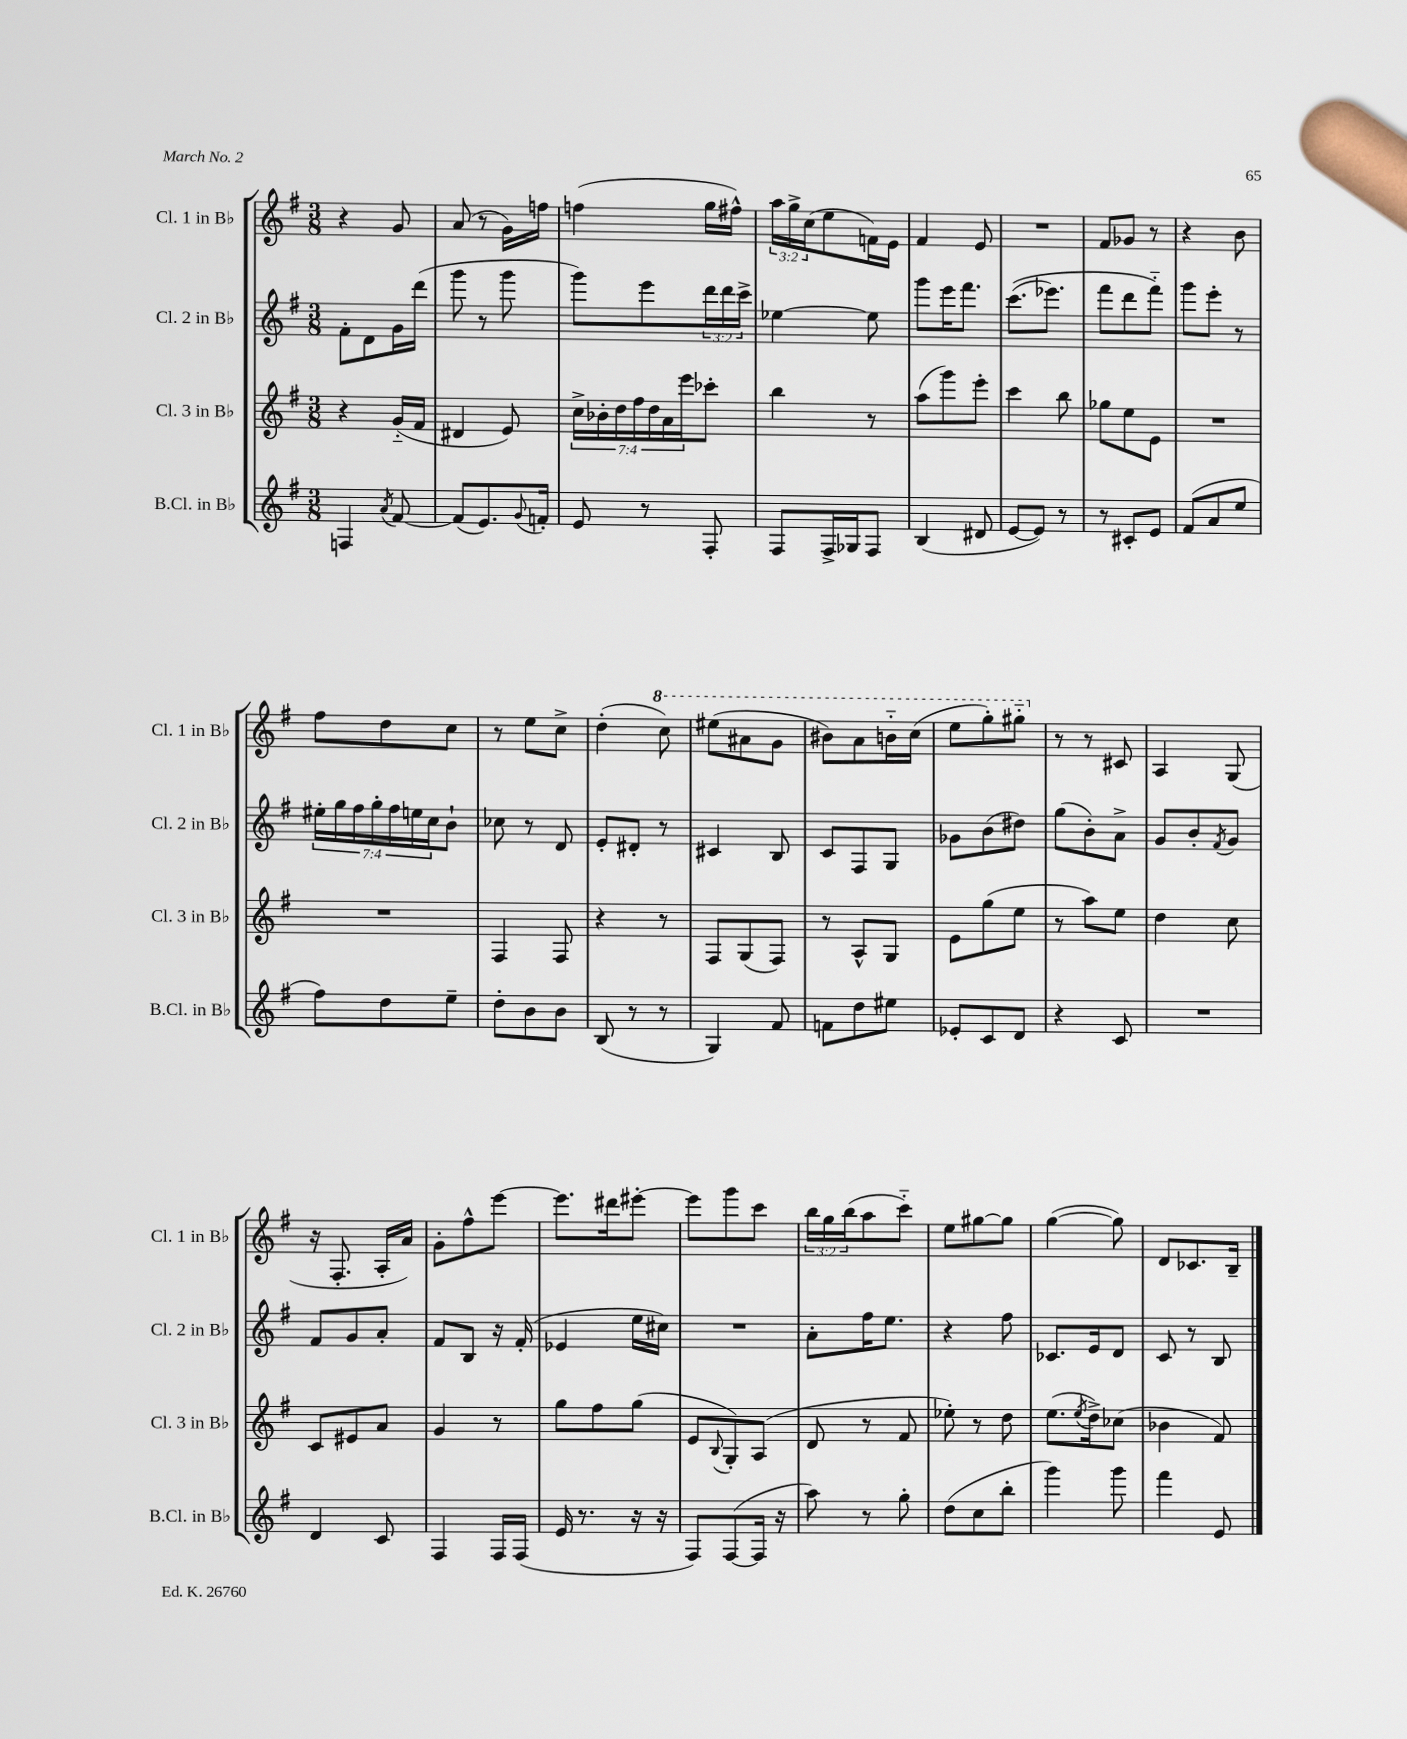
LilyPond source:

<<
\new StaffGroup <<
\new Staff = "s0" \with { instrumentName = "Cl. 1 in Bb" shortInstrumentName = "Cl. 1 in Bb" } {
    \clef treble \key g \major \numericTimeSignature \time 3/8 \override Staff.TupletNumber.text = #tuplet-number::calc-fraction-text
    r4 g'8 |
    a'8( r8 g'16) f''16 |
    f''4( g''16 fis''16-^) |
    \tuplet 3/2 { a''16 g''16-> c''16( } e''8 f'16) e'16 |
    fis'4 e'8 |
    R4. |
    fis'8 ges'8 r8 |
    r4 b'8 |
    fis''8 d''8 c''8 |
    r8 e''8 c''8-> |
    d''4-.( \ottava #1 c'''8) |
    eis'''8( ais''8 g''8 |
    bis''8) a''8 b''16-_ c'''16( |
    e'''8 g'''8-.) gis'''8-_ \ottava #0 |
    r8 r8 cis'8 |
    a4 g8( |
    r16 fis8.-. a16-. a'16) |
    g'8-. fis''8-^ e'''8~ |
    e'''8. dis'''16 eis'''8~-. |
    eis'''8 g'''8 c'''8 |
    \tuplet 3/2 { b''16 g''16 b''16( } a''8 c'''8-_) |
    e''8 gis''8~ gis''8 |
    g''4~( g''8) |
    d'8 ces'8. b16-- \bar "|." |
}
\new Staff = "s1" \with { instrumentName = "Cl. 2 in Bb" shortInstrumentName = "Cl. 2 in Bb" } {
    \clef treble \key g \major \numericTimeSignature \time 3/8 \override Staff.TupletNumber.text = #tuplet-number::calc-fraction-text
    fis'8-. d'8 g'16 d'''16( |
    g'''8 r8 g'''8 |
    g'''8) e'''8 \tuplet 3/2 { d'''16 d'''16 c'''16-> } |
    ees''4~ ees''8 |
    g'''8 e'''16 fis'''8. |
    c'''8.(\( ees'''8.) |
    fis'''8 d'''8 fis'''8-_\) |
    g'''8 e'''8-. r8 |
    \tuplet 7/4 { eis''16-. g''16 fis''16 g''16-. fis''16 e''16 c''16 } b'8-! |
    ces''8 r8 d'8 |
    e'8-. dis'8-. r8 |
    cis'4 b8 |
    c'8 fis8 g8 |
    ges'8 b'8( dis''8) |
    g''8( b'8-.) a'8-> |
    g'8 b'8-. \acciaccatura { fis'8 } g'8 |
    fis'8 g'8 a'8-. |
    fis'8 b8 r16 fis'16-.( |
    ees'4 e''16 cis''16) |
    R4. |
    a'8-. fis''16 e''8. |
    r4 fis''8 |
    ces'8. e'16 d'8 |
    c'8 r8 b8 \bar "|." |
}
\new Staff = "s2" \with { instrumentName = "Cl. 3 in Bb" shortInstrumentName = "Cl. 3 in Bb" } {
    \clef treble \key g \major \numericTimeSignature \time 3/8 \override Staff.TupletNumber.text = #tuplet-number::calc-fraction-text
    r4 g'16-_( fis'16 |
    dis'4 e'8) |
    \tuplet 7/4 { c''16-> bes'16-. d''16 fis''16 d''16 a'16 e'''16 } ces'''8-. |
    b''4 r8 |
    a''8( g'''8) e'''8-. |
    c'''4 b''8 |
    ges''8 e''8 e'8 |
    R4. |
    R4. |
    fis4 fis8 |
    r4 r8 |
    fis8 g8( fis8) |
    r8 a8-^ g8 |
    e'8 g''8( e''8 |
    r8 a''8) e''8 |
    d''4 c''8 |
    c'8 eis'8 a'8 |
    g'4 r8 |
    g''8 fis''8 g''8( |
    e'8 \appoggiatura { b8 } g8-.) a8( |
    d'8 r8 fis'8 |
    ees''8-.) r8 d''8 |
    e''8.( \acciaccatura { e''8 } d''16->) ces''8( |
    bes'4 fis'8) \bar "|." |
}
\new Staff = "s3" \with { instrumentName = "B.Cl. in Bb" shortInstrumentName = "B.Cl. in Bb" } {
    \clef treble \key g \major \numericTimeSignature \time 3/8
    f4 \acciaccatura { a'8 } fis'8~ |
    fis'8( e'8.) \appoggiatura { g'8 } f'16-. |
    e'8 r8 fis8-. |
    fis8 fis16-> ges16 fis8 |
    b4( dis'8 |
    e'8~ e'8) r8 |
    r8 cis'8-. e'8 |
    fis'8( a'8 e''8 |
    fis''8) d''8 e''8-- |
    d''8-. b'8 b'8 |
    b8( r8 r8 |
    g4) fis'8 |
    f'8 d''8 eis''8 |
    ees'8-. c'8 d'8 |
    r4 c'8 |
    R4. |
    d'4 c'8 |
    fis4 fis16 fis16( |
    e'16 r8. r16 r16 |
    fis8) fis8~( fis16 r16 |
    a''8) r8 g''8-. |
    d''8( c''8 b''8-. |
    g'''4) g'''8 |
    fis'''4 e'8 \bar "|." |
}
>>
>>
\layout { \context { \Score \remove "Bar_number_engraver" } }
